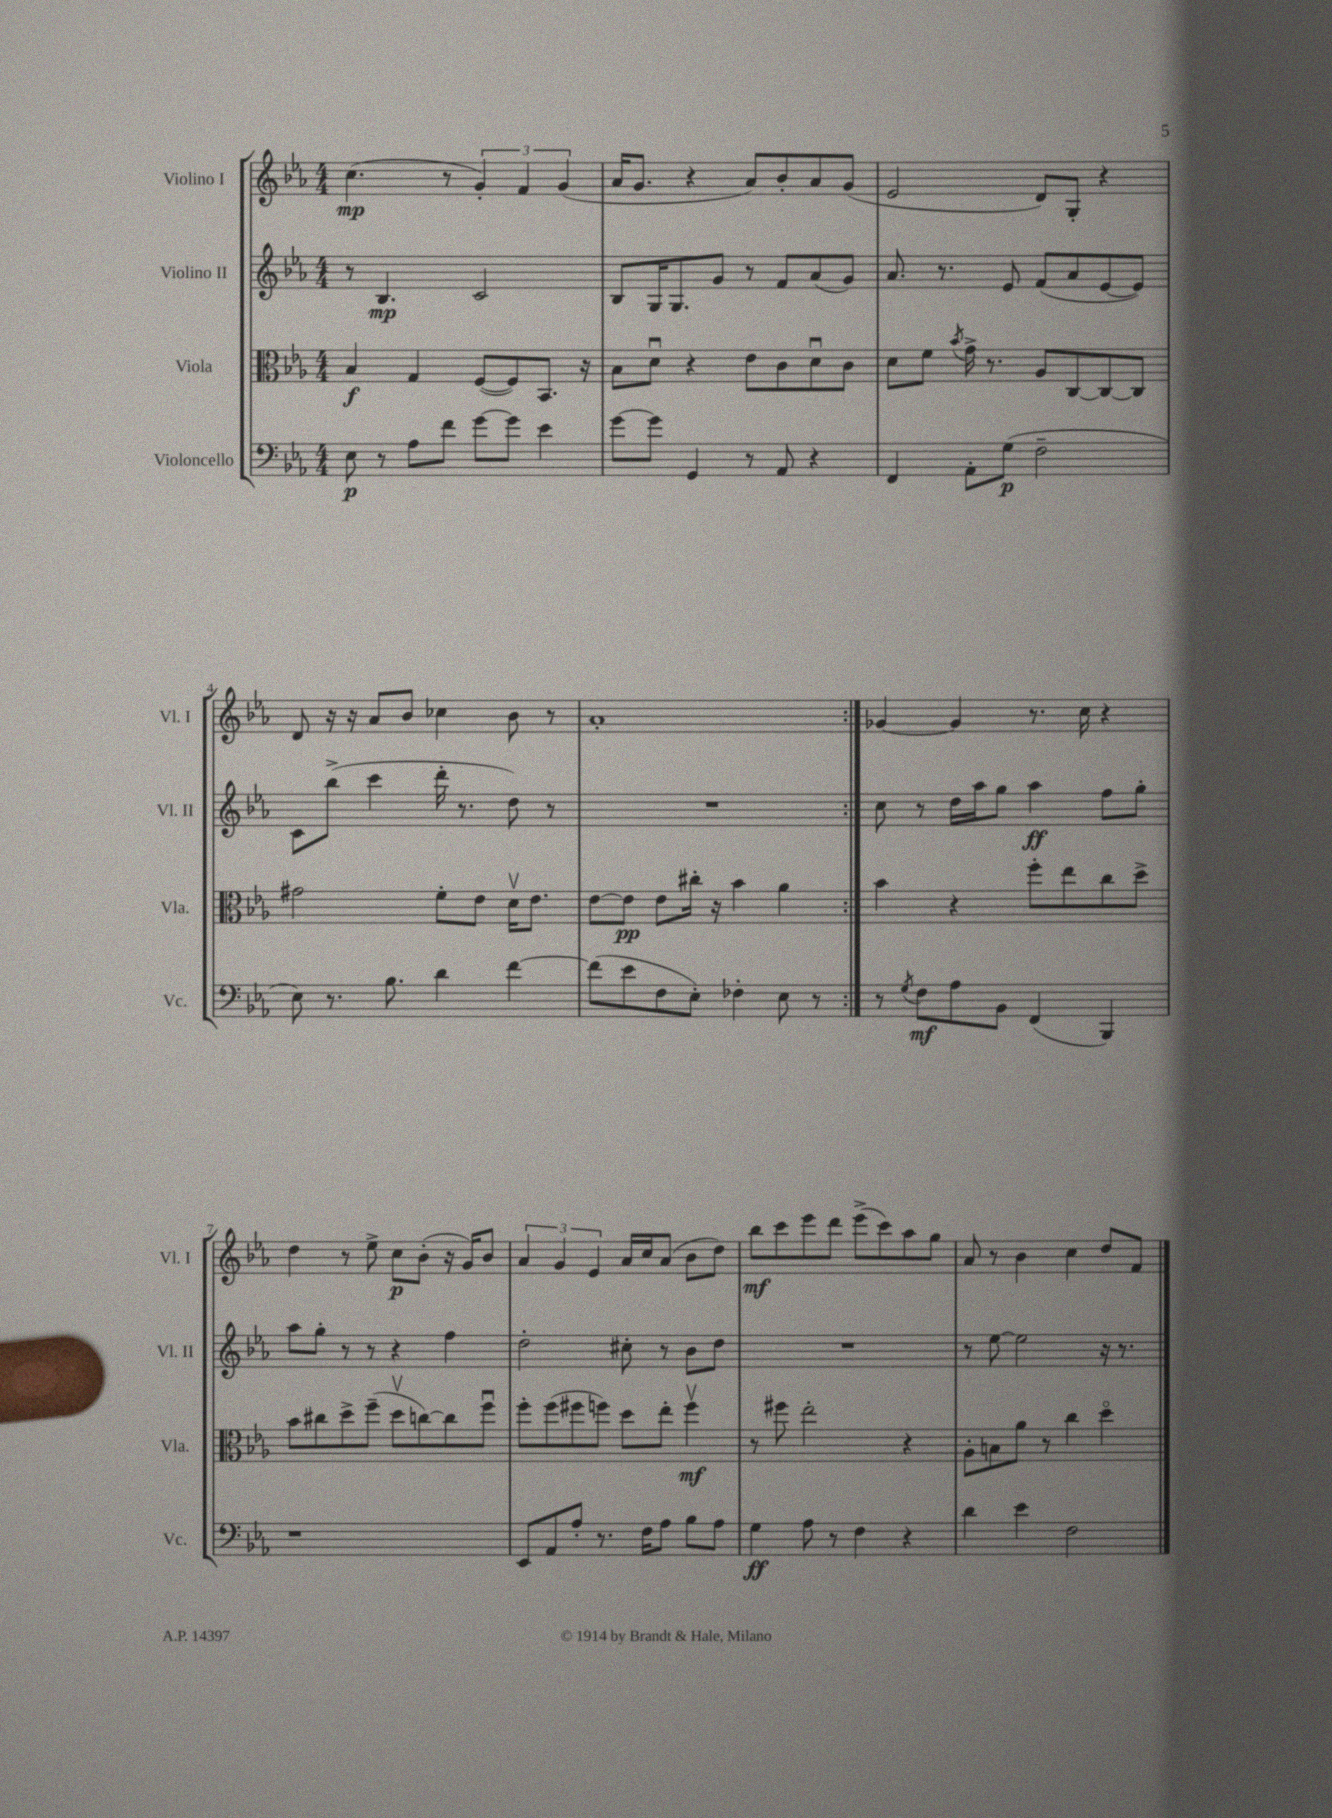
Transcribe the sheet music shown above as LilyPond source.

<<
\new StaffGroup <<
\new Staff = "s0" \with { instrumentName = "Violino I" shortInstrumentName = "Vl. I" } {
    \clef treble \key ees \major \numericTimeSignature \time 4/4
    \repeat volta 2 { c''4.\mp( r8 \tuplet 3/2 { g'4-.) f'4 g'4( } |
    aes'16 g'8. r4 aes'8) bes'8-. aes'8 g'8( |
    ees'2 d'8) g8-. r4 |
    d'8 r16 r16 aes'8 bes'8 ces''4 bes'8 r8 |
    aes'1-. | }
    ges'4~ ges'4 r8. c''16 r4 |
    d''4 r8 ees''8-> c''8\p bes'8-.( r16 g'16) bes'8 |
    \tuplet 3/2 { aes'4 g'4 ees'4 } aes'16 c''16 aes'8( bes'8 d''8) |
    bes''8\mf c'''8 ees'''8 d'''8 ees'''8->( c'''8) aes''8 g''8 |
    aes'8 r8 bes'4 c''4 d''8 f'8 \bar "|." |
}
\new Staff = "s1" \with { instrumentName = "Violino II" shortInstrumentName = "Vl. II" } {
    \clef treble \key ees \major \numericTimeSignature \time 4/4
    \repeat volta 2 { r8 bes4.\mp c'2 |
    bes8 g16 g8. g'8 r8 f'8 aes'8( g'8) |
    aes'8. r8. ees'8 f'8( aes'8 ees'8~ ees'8) |
    c'8 bes''8->( c'''4 d'''16-. r8. d''8) r8 |
    R1 | }
    c''8 r8 d''16 aes''16 g''8 aes''4\ff f''8 g''8-. |
    aes''8 g''8-. r8 r8 r4 f''4 |
    d''2-. cis''8-. r8 bes'8 d''8 |
    R1 |
    r8 ees''8~ ees''2 r16 r8. \bar "|." |
}
\new Staff = "s2" \with { instrumentName = "Viola" shortInstrumentName = "Vla." } {
    \clef alto \key ees \major \numericTimeSignature \time 4/4
    \repeat volta 2 { bes4\f g4 f8~( f8) bes,8. r16 |
    bes8 d'8\downbow r4 ees'8 c'8 d'8\downbow c'8 |
    d'8 f'8 \acciaccatura { bes'8 } g'16-> r8. aes8 c8~ c8~ c8 |
    gis'2 f'8-. ees'8 d'16\upbow ees'8. |
    ees'8~ ees'8\pp ees'8 cis''16-. r16 bes'4 aes'4 | }
    bes'4 r4 f''8-. ees''8 c''8 d''8-> |
    bes'8 cis''8 d''8-> f''8--( d''8\upbow c''8~) c''8 f''8\downbow |
    f''8-. f''8( fis''8 f''8) d''8 ees''8-. f''4\upbow\mf |
    r8 fis''8 ees''2-. r4 |
    aes8-. b8 aes'8 r8 c''4 d''4\flageolet \bar "|." |
}
\new Staff = "s3" \with { instrumentName = "Violoncello" shortInstrumentName = "Vc." } {
    \clef bass \key ees \major \numericTimeSignature \time 4/4
    \repeat volta 2 { ees8\p r8 aes8 f'8 g'8~ g'8 ees'4 |
    g'8~ g'8 g,4 r8 aes,8 r4 |
    f,4 aes,8-. g8\p( f2-- |
    ees8) r8. bes8. d'4 f'4~ |
    f'8( ees'8 f8 ees8-.) fes4-. ees8 r8 | }
    r8 \acciaccatura { g8 } f8\mf aes8 bes,8 f,4( bes,,4) |
    r1 |
    ees,8 aes,8 aes8-. r8. f16 aes8 bes8 aes8 |
    g4\ff aes8 r8 f4 r4 |
    d'4 ees'4 f2 \bar "|." |
}
>>
>>
